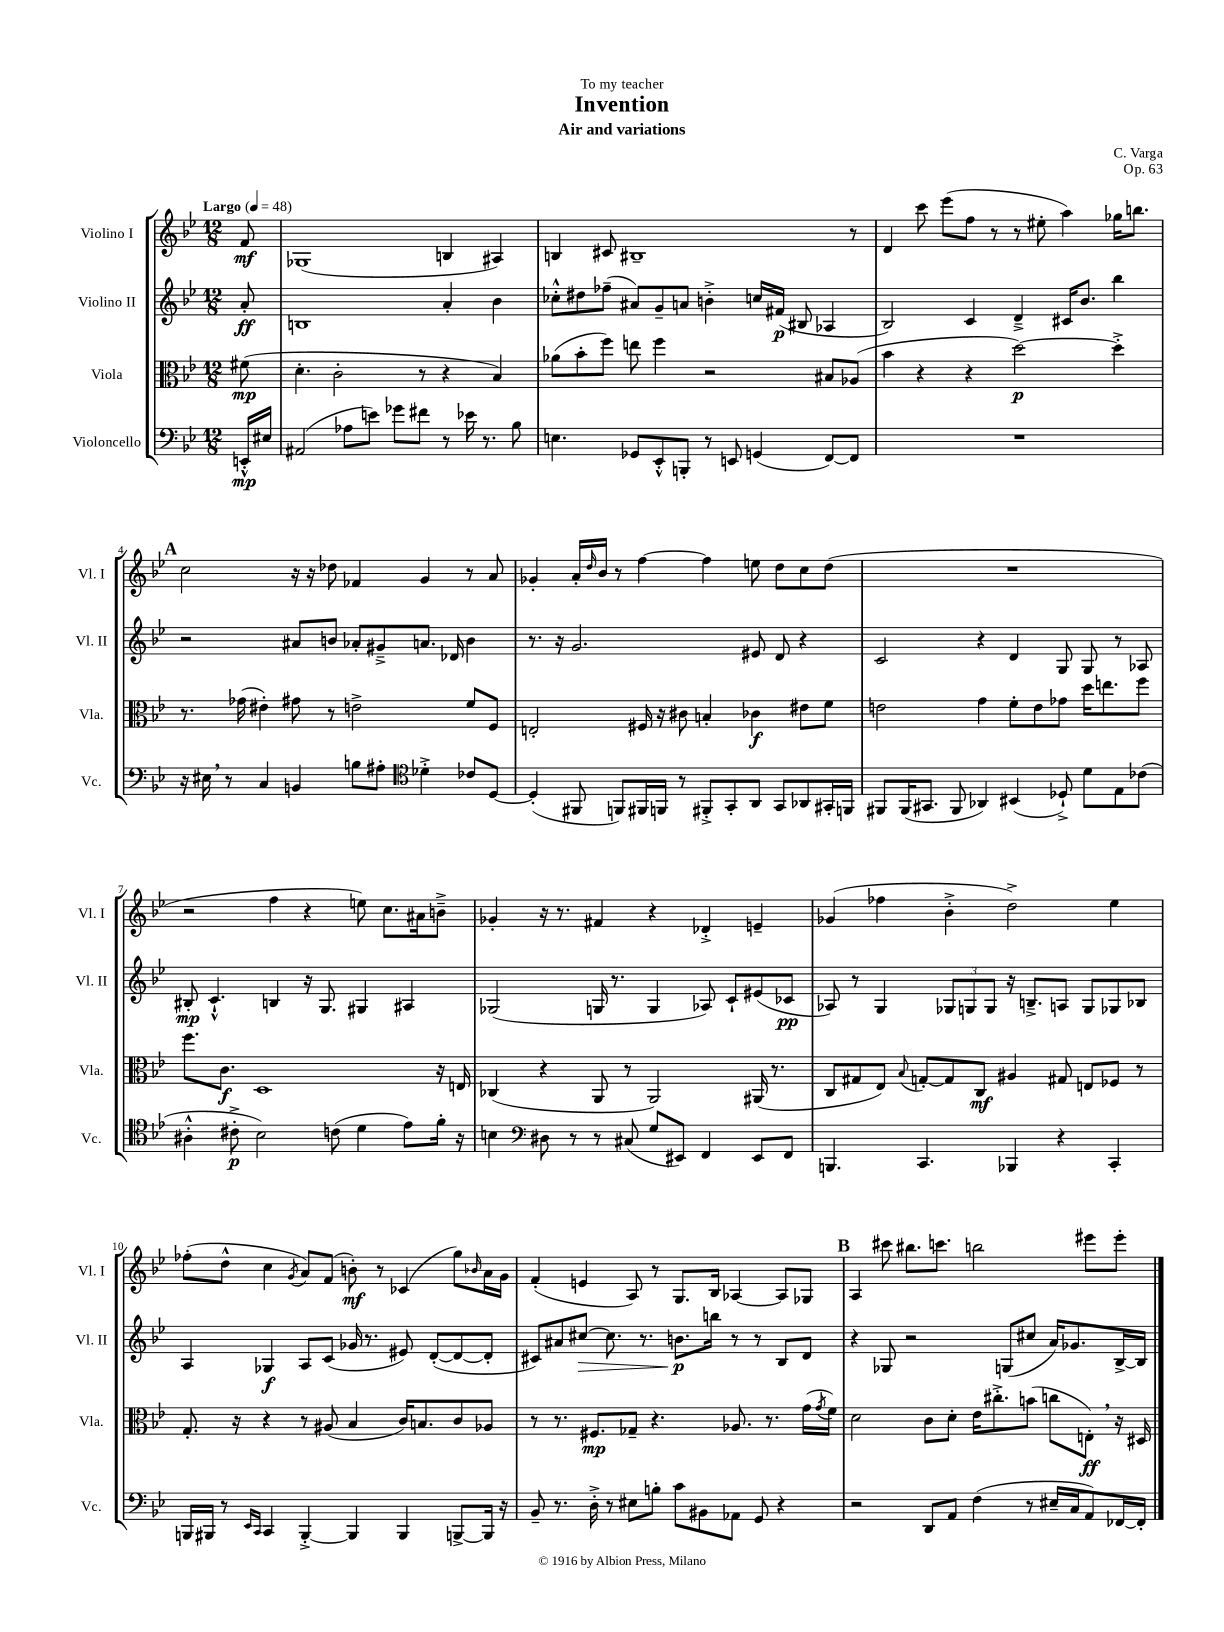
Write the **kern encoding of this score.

**kern	**kern	**kern	**kern
*staff4	*staff3	*staff2	*staff1
*clefF4	*clefC3	*clefG2	*clefG2
*k[b-e-]	*k[b-e-]	*k[b-e-]	*k[b-e-]
*M12/8	*M12/8	*M12/8	*M12/8
*MM48	*MM48	*MM48	*MM48
16EE'^^	(8f#	8a'	8f
16E#	.	.	.
=	=	=	=
(2AA#	4.d'	1B	(1G-
.	2c'	.	.
8A-	.	.	.
8e)	.	.	.
8g-	.	.	.
8f#	8r	.	.
8r	4r	4a'	4B
16e-	.	.	.
8.r	.	.	.
.	4B-)	4b-	4A#)
8B-	.	.	.
=	=	=	=
4.E	(8a-	8cc-'^^	4B
.	8b-'	8dd#	.
.	8ff)	(8ff-~	8c#
8GG-	8ee	8a#)	1B#~
8EE-'^^	4ff	8g~	.
8BBB'	.	8a	.
8r	2r	4b'^	.
8EE	.	.	.
(4GG	.	16cc	.
.	.	(16f#	.
.	.	8B#	.
[8FF)	8B#	4A-	.
8FF]	(8A-	.	8r
=	=	=	=
1.r	4b-	2B-)	4d
.	4r	.	8ccc
.	.	.	(8eee-
.	4r	4c	8ff
.	.	.	8r
.	[2dd)	4d~^	8r
.	.	.	8ee#'
.	.	16c#	4aa)
.	.	8.b-	.
.	4dd'^]	4bb-	16gg-
.	.	.	8.bb
=	=	=	=
16r	8.r	2r	2cc
16E#	.	.	.
8r	.	.	.
.	(16g-	.	.
4C	4e#')	.	.
4BB	8g#	8a#	16r
.	.	.	16r
.	8r	8b	8dd-
8B	2e^	8a-'	4f-
8A#'	.	8g#~^	.
*clefC4	*	*	*
4d-'^	.	8.a	4g
.	.	16d-	.
8c-	8f	4b	8r
[8D	8F	.	8a
=	=	=	=
(4D']	2E'	8.r	4g-'
.	.	16r	.
8FF#	.	2.g	16a'
.	.	.	16qqdd
.	.	.	16b-
8FF)	.	.	8r
16FF#	16F#	.	[4ff
16FF	16r	.	.
8r	8c#	.	.
8FF#'^	4B'	.	4ff]
8GG'	.	.	.
8AA	4c-	8e#	8ee
8GG	.	8d	8dd
8AA-	8e#	4r	8cc
16GG#'	8f	.	(8dd
16FF	.	.	.
=	=	=	=
8FF#	2e	2c	1.r
(16FF#	.	.	.
8.GG#	.	.	.
8FF#	.	.	.
4AA-)	4g	4r	.
(4BB#	8f'	4d	.
.	8e	.	.
8D-`^)	8g-	8G	.
8d	16dd	8G	.
.	8.ee	.	.
8E-	.	8r	.
(8c-	8ff	8A-	.
=	=	=	=
4A#'^^	8.ff	8B#'	2r
.	.	4.c`^^	.
.	8.c	.	.
8c#'^	.	.	.
2B-)	1D	.	.
.	.	4B	4ff
.	.	16r	4r
.	.	8.G	.
(8c	.	.	.
4d	.	4G#	8ee)
.	.	.	8.cc
8e-)	.	4A#	.
.	.	.	16a#
16f'	16r	.	8b~^
16r	16E	.	.
=	=	=	=
4B	(4C-	(2G-	4g-'
*clefF4	*	*	*
8D#	4r	.	16r
.	.	.	8.r
8r	.	.	.
8r	8AA	16G	4f#
.	.	8.r	.
(8C#	8r	.	.
8G	2AA)	4G	4r
8EE#)	.	.	.
4FF	.	8A-)	4d-'^
.	.	8c`	.
8EE#	(16AA#	(8e#	4e~
.	8.r	.	.
8FF	.	8c-	.
=	=	=	=
4.BBB	8C	8A-)	(4g-
.	8G#	8r	.
.	8E-)	4G	4ff-
.	8qqB-	.	.
4.CC	[8G'	.	.
.	8G]	12G-	4b-'^
.	.	12G	.
.	8C	.	.
.	.	12G	.
4BBB-	4A#	16r	2dd^)
.	.	8.B~^	.
4r	8G#	8A	.
.	8E	8G	.
4CC'	8F-	8G-	4ee-
.	8r	8B-	.
=	=	=	=
16BBB	8.G'	4A	(8ff-'
16BBB#	.	.	.
8r	.	.	8dd^^
.	16r	.	.
16qqEE-	.	.	.
16qqCC	.	.	.
4CC	4r	4G-	4cc
.	.	.	8qg
[4BBB#'^	8r	8A	8a)
.	(8A#	(8c	(8f
4BBB#]	4B-	16g-	8b')
.	.	8.r	.
.	.	.	8r
4BBB#	16c)	8e#)	(4c-
.	8.B	.	.
.	.	([8d'	.
[8BBB^	8c	8d_	8gg)
.	.	.	16qqb-
16BBB]	8A-	8d']	16a
16r	.	.	16g
=	=	=	=
8BB-~	8r	8c#)	(4f'
8.r	8.r	8a#	.
.	.	[8cc#	4e
16D'^	8.F#	.	.
8r	.	8.cc#]	.
8E#	8G-~	.	8A)
.	.	8.r	.
8B'	4.r	.	8r
8c	.	8.b	8.G
8BB#	.	.	.
.	.	16bb	16B-
8AA-	8.A-	8r	[4A-
8GG	.	8r	.
.	8.r	.	.
4r	.	8B-	8A-]
.	(16g	8d	8G-
.	8qg	.	.
.	16f)	.	.
=	=	=	=
2r	2d	4r	4A
.	.	8G-	8ccc#
.	.	2r	8.bb#
8DD	8c	.	.
.	.	.	8.ccc
8AA	8d'	.	.
(4F	16e-	.	2bb
.	8.cc#'^	.	.
.	.	(8G	.
8r	(8b	8cc#	.
16E#~	8cc	16a)	.
16C	.	8.g-	.
8AA)	8E')	.	8eee#
[16FF-	16r	[16B-^	8eee#'
16FF-']	16D#	16B-]	.
==	==	==	==
*-	*-	*-	*-
